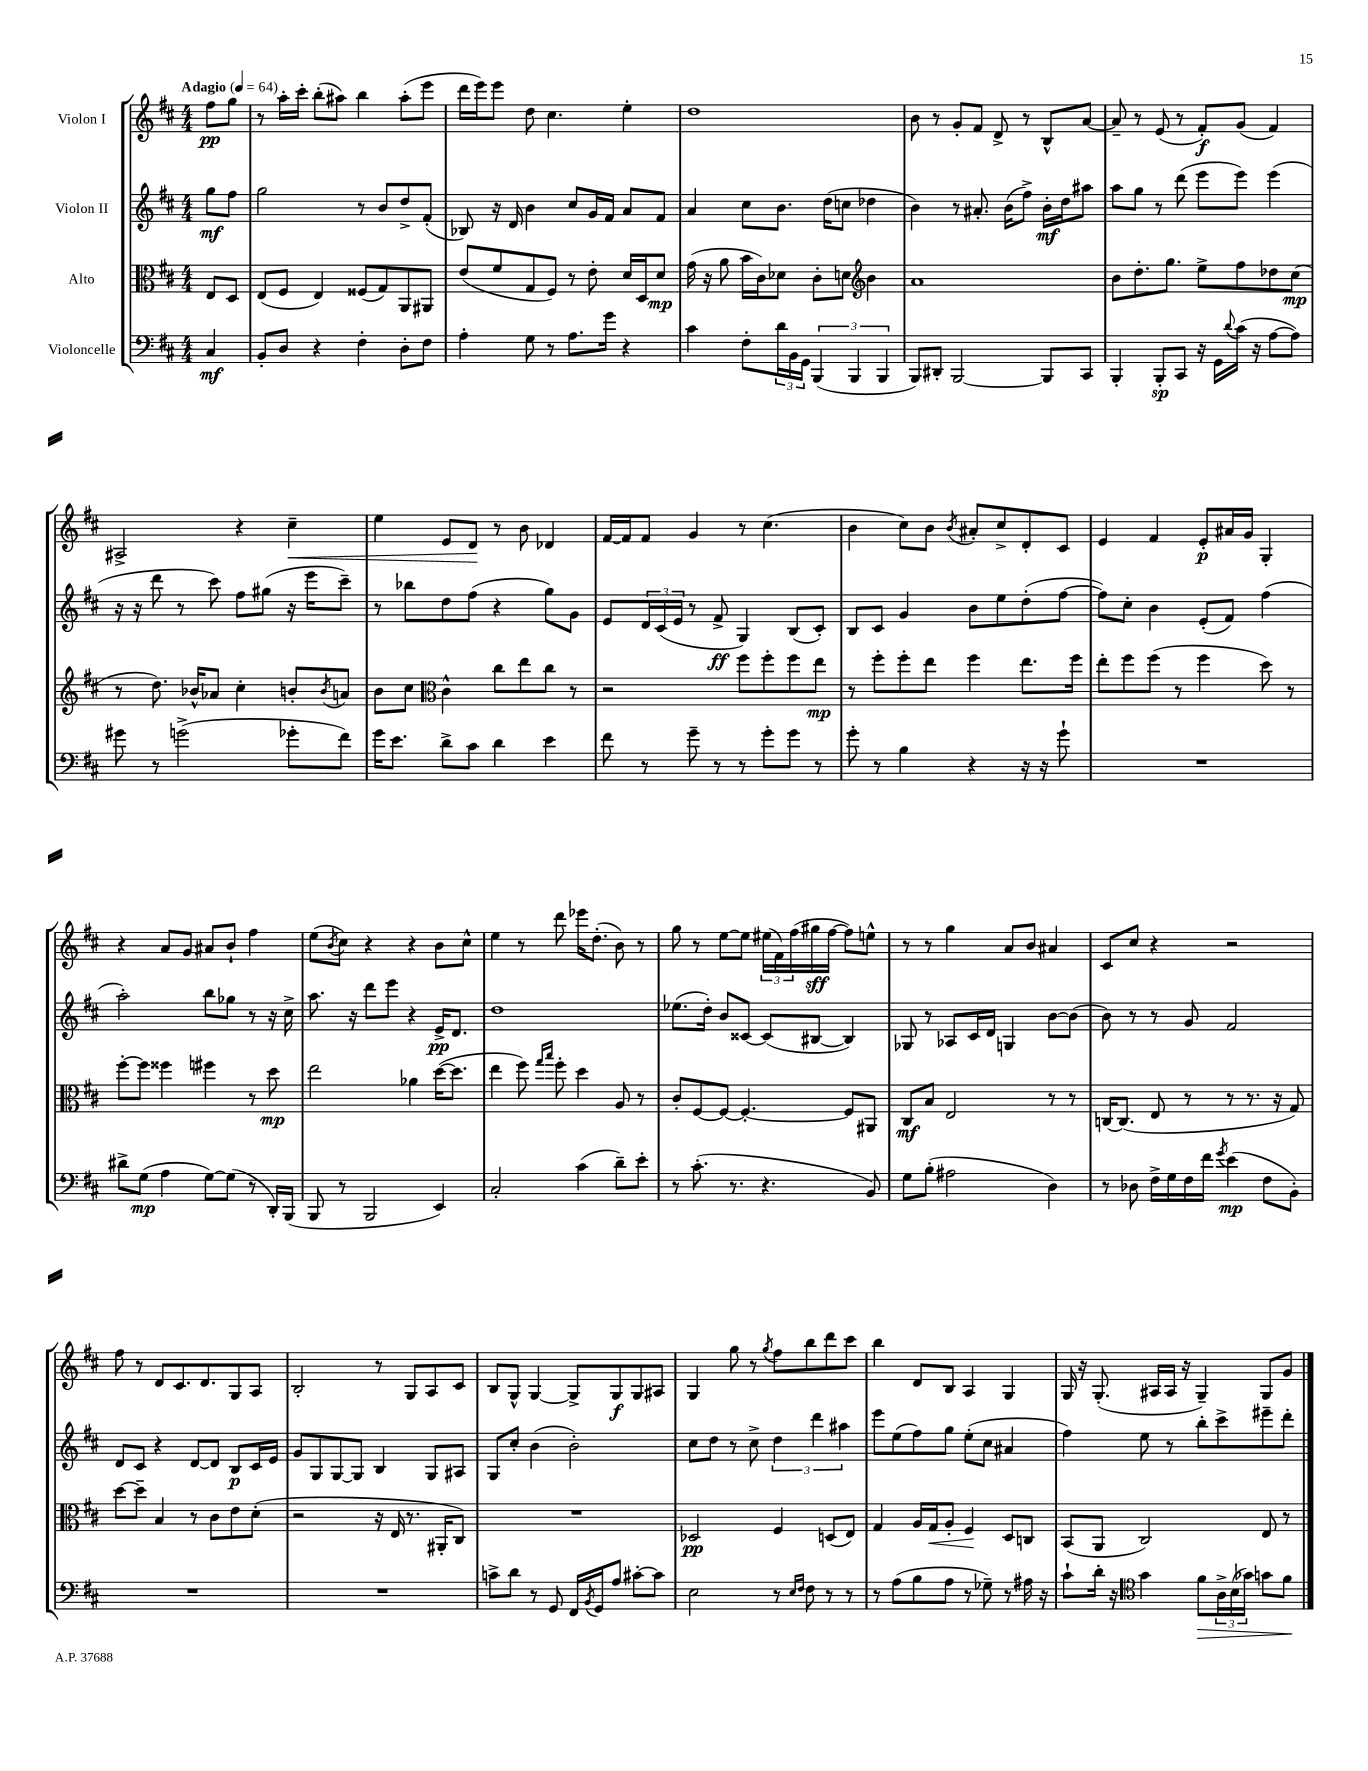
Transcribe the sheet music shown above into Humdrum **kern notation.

**kern	**dynam	**kern	**dynam	**kern	**dynam	**kern	**dynam
*part4	*part4	*part3	*part3	*part2	*part2	*part1	*part1
*staff4	*staff4	*staff3	*staff3	*staff2	*staff2	*staff1	*staff1
*I"Violoncelle	*	*I"Alto	*	*I"Violon II	*	*I"Violon I	*
*clefF4	*	*clefC3	*	*clefG2	*	*clefG2	*
*k[f#c#]	*	*k[f#c#]	*	*k[f#c#]	*	*k[f#c#]	*
*M4/4	*	*M4/4	*	*M4/4	*	*M4/4	*
*MM64	*	*MM64	*	*MM64	*	*MM64	*
=	=	=	=	=	=	=	=
!	!	!	!	!	!	!LO:TX:a:B:t=Adagio	!
4C#/	mf	8E/L	.	8gg\L	mf	8ff#\L	pp
.	.	8D/J	.	8ff#\J	.	8gg\J	.
=1	=1	=1	=1	=1	=1	=1	=1
8BB'/L	.	(8E/L	.	2gg\	.	8r	.
8D/J	.	8F#/J	.	.	.	16aa'\LL	.
.	.	.	.	.	.	16ccc#'\JJ	.
4r	.	4E/)	.	.	.	(8bb'\L	.
.	.	.	.	.	.	8aa#X\J)	.
4F#'\	.	(8F##X/L	.	8r	.	4bb\	.
.	.	8G/)	.	8b/L	.	.	.
8D'\L	.	8AA/	.	8dd^/	.	(8aa#'\L	.
8F#\J	.	8AA#X/J	.	(8f#'/J	.	8eee\J	.
=2	=2	=2	=2	=2	=2	=2	=2
4A'\	.	(8e/L	.	8B-X/)	.	16ddd\LL	.
.	.	.	.	.	.	16eee\J)	.
.	.	8f#/	.	16r	.	8eee\J	.
.	.	.	.	16d/	.	.	.
8G\	.	8G/	.	4b\	.	8dd\	.
8r	.	8F#/J)	.	.	.	4.cc#\	.
8.A\L	.	8r	.	8cc#/L	.	.	.
.	.	8e'\	.	16g/L	.	.	.
16g\Jk	.	.	.	16f#/JJ	.	.	.
4r	.	16d/LL	.	8a/L	.	4ee'\	.
.	.	16D/J	.	.	.	.	.
.	.	8d/J	mp	8f#/J	.	.	.
=3	=3	=3	=3	=3	=3	=3	=3
4c#\	.	(16g\	.	4a/	.	1dd	.
.	.	16r	.	.	.	.	.
.	.	8a\	.	.	.	.	.
8F#'\L	.	16b\LL	.	8cc#\L	.	.	.
.	.	16c#\J)	.	.	.	.	.
24d\L	.	8d-X\J	.	8.b\J	.	.	.
24BB\	.	.	.	.	.	.	.
24GG\JJ	.	.	.	.	.	.	.
(6BBB/	.	8c#'\L	.	.	.	.	.
.	.	.	.	(16dd\KL	.	.	.
.	.	8dn\J	.	8ccn\J	.	.	.
6BBB/	.	.	.	.	.	.	.
*	*	*clefG2	*	*	*	*	*
.	.	4b\	.	4dd-X\	.	.	.
6BBB/	.	.	.	.	.	.	.
=4	=4	=4	=4	=4	=4	=4	=4
8BBB/L)	.	1a	.	4b\)	.	8b\	.
8DD#X'/J	.	.	.	.	.	8r	.
[2BBB/	.	.	.	8r	.	8g'/L	.
.	.	.	.	8.a#X'/	.	8f#/J	.
.	.	.	.	.	.	8d^/	.
.	.	.	.	(16b\KL	.	.	.
.	.	.	.	8ff#^\J)	.	8r	.
8BBB/L]	.	.	.	16b'\LL	mf	8B^^/L	.
.	.	.	.	16dd\J	.	.	.
8CC#/J	.	.	.	8aa#X\J	.	[8a/J	.
=5	=5	=5	=5	=5	=5	=5	=5
4BBB'/	.	8b\L	.	8aa\L	.	8a~/]	.
.	.	8.dd'\	.	8gg\J	.	8r	.
8BBB'/L	sp	.	.	8r	.	(8e/	.
.	.	8.gg\J	.	.	.	.	.
8CC#/J	.	.	.	(8ddd\	.	8r	.
16r	.	8ee^\L	.	8eee\L	.	8f#'/L)	f
16GG\LL	.	.	.	.	.	.	.
8qqd/	.	.	.	.	.	.	.
(16c#\JJ	.	8ff#\	.	8eee\J)	.	(8g/J	.
16r	.	.	.	.	.	.	.
[8A\L	.	8dd-X\	.	(4eee\	.	4f#/)	.
8A\J])	.	(8cc#\J	mp	.	.	.	.
!!LO:LB:g=z
=6	=6	=6	=6	=6	=6	=6	=6
8g#X\	.	8r	.	16r	.	2A#X^/	.
.	.	.	.	16r	.	.	.
8r	.	8.dd\)	.	8ddd\	.	.	.
(2gn^\	.	.	.	8r	.	.	.
.	.	16b-X^^/KL	.	.	.	.	.
.	.	8a-X/J	.	8ccc#\)	.	.	.
.	.	4cc#'\	.	8ff#\L	.	4r	.
.	.	.	.	(8gg#X\J	.	.	.
!	!	!	!	!	!	!	!LO:HP:b
8g-X'\L	.	8bn'/L	.	16r	.	4cc#~\	<
.	.	.	.	16eee\KL	.	.	.
.	.	8qb/	.	.	.	.	.
8f#\J)	.	8an/J	.	8ccc#~\J)	.	.	.
=7	=7	=7	=7	=7	=7	=7	=7
16g\KL	.	8b\L	.	8r	.	4ee\	.
8.e\J	.	.	.	.	.	.	.
.	.	8cc#\J	.	8bb-X\L	.	.	.
*	*	*clefC3	*	*	*	*	*
8d^\L	.	4c#^^\	.	8dd\	.	8e/L	.
8c#\J	.	.	.	(8ff#\J	.	8d/J	.
4d\	.	8cc#\L	.	4r	.	8r	[
.	.	8ee\	.	.	.	8b\	.
4e\	.	8cc#\J	.	8gg\L)	.	4d-X/	.
.	.	8r	.	8g\J	.	.	.
=8	=8	=8	=8	=8	=8	=8	=8
8f#\	.	2r	.	8e/L	.	[16f#/LL	.
.	.	.	.	.	.	16f#/J]	.
8r	.	.	.	24d/L	.	8f#/J	.
.	.	.	.	(24c#/	.	.	.
.	.	.	.	24e/JJ	.	.	.
8g~\	.	.	.	8r	.	4g/	.
8r	.	.	.	8f#^/	ff	.	.
8r	.	8ff#\L	.	4G/)	.	8r	.
8g'\L	.	8ff#'\	.	.	.	(4.cc#\	.
8g\J	.	8ff#\	.	(8B/L	.	.	.
8r	.	8ee\J	mp	8c#'/J)	.	.	.
=9	=9	=9	=9	=9	=9	=9	=9
8g'\	.	8r	.	8B/L	.	4b\	.
8r	.	8ff#'\L	.	8c#/J	.	.	.
4B\	.	8ff#'\	.	4g/	.	8cc#\L)	.
.	.	8ee\J	.	.	.	8b\J	.
.	.	.	.	.	.	8qb/	.
4r	.	4ff#\	.	8b\L	.	8a#X'/L	.
.	.	.	.	8ee\	.	8cc#^/	.
16r	.	8.ee\L	.	(8dd'\	.	8d'/	.
16r	.	.	.	.	.	.	.
8g`\	.	.	.	[8ff#\J	.	8c#/J	.
.	.	16ff#\Jk	.	.	.	.	.
=10	=10	=10	=10	=10	=10	=10	=10
1r	.	8ee'\L	.	8ff#\L])	.	4e/	.
.	.	8ff#\	.	8cc#'\J	.	.	.
.	.	(8ff#\J	.	4b\	.	4f#/	.
.	.	8r	.	.	.	.	.
.	.	4ff#\	.	(8e'/L	.	8e'/L	p
.	.	.	.	8f#/J)	.	16a#X/L	.
.	.	.	.	.	.	16g/JJ	.
.	.	8dd\)	.	(4ff#\	.	4G'/	.
.	.	8r	.	.	.	.	.
!!LO:LB:g=z
=11	=11	=11	=11	=11	=11	=11	=11
8d#X^\L	.	[8ff#'\L	.	2aa'\)	.	4r	.
(8G\J	mp	8ff#\J]	.	.	.	.	.
4A\	.	4ff##X\	.	.	.	8a/L	.
.	.	.	.	.	.	8g/J	.
[8G\L)	.	4ff#X\	.	8bb\L	.	8a#X/L	.
(8G\J]	.	.	.	8gg-X\J	.	8b`/J	.
8r	.	8r	.	8r	.	4ff#\	.
16DD'/LL)	.	8dd\	mp	16r	.	.	.
(16BBB/JJ	.	.	.	16cc#^\	.	.	.
=12	=12	=12	=12	=12	=12	=12	=12
8BBB/	.	2ee\	.	8.aa\	.	(8ee\L	.
.	.	.	.	.	.	8qb/	.
8r	.	.	.	.	.	8cc#\J)	.
.	.	.	.	16r	.	.	.
2BBB/	.	.	.	8ddd\L	.	4r	.
.	.	.	.	8eee\J	.	.	.
.	.	4a-X\	.	4r	.	4r	.
4EE/)	.	([16dd\KL	.	16e^/KL	pp	8b\L	.
.	.	8.dd\J]	.	8.d/J	.	.	.
.	.	.	.	.	.	8cc#^^\J	.
=13	=13	=13	=13	=13	=13	=13	=13
2C#'/	.	4ee\	.	1dd	.	4ee\	.
.	.	8ff#\)	.	.	.	8r	.
.	.	16qqgg/LL	.	.	.	.	.
.	.	16qqbb/JJ	.	.	.	.	.
.	.	8ff#'\	.	.	.	8ddd\	.
(4c#\	.	4dd\	.	.	.	16eee-X\KL	.
.	.	.	.	.	.	(8.dd'\J	.
8d~\L)	.	8A/	.	.	.	8b\)	.
8e'\J	.	8r	.	.	.	8r	.
=14	=14	=14	=14	=14	=14	=14	=14
8r	.	8c#'/L	.	(8.ee-X\L	.	8gg\	.
(8.c#'\	.	[8F#/	.	.	.	8r	.
.	.	.	.	16dd'\Jk)	.	.	.
.	.	8F#/J_	.	8b/L	.	[8ee\L	.
8.r	.	.	.	.	.	.	.
.	.	4.F#'/_	.	[8c##X/J	.	8ee\J]	.
4.r	.	.	.	(8c##/L]	.	(24ee#X\LL	.
.	.	.	.	.	.	24f#\)	.
.	.	.	.	.	.	(24ff#\	.
.	.	.	.	[8B#X/J	.	16gg#X\	sff
.	.	.	.	.	.	[16ff#\JJ	.
.	.	8F#/L]	.	4B#/])	.	8ff#\L])	.
8BB/)	.	8AA#X/J	.	.	.	8een^^\J	.
=15	=15	=15	=15	=15	=15	=15	=15
8G\L	.	8C#/L	mf	8G-X/	.	8r	.
(8B'\J	.	8B/J	.	8r	.	8r	.
2A#X\	.	2E/	.	8A-X/L	.	4gg\	.
.	.	.	.	16c#/L	.	.	.
.	.	.	.	16d/JJ	.	.	.
.	.	.	.	4Gn/	.	8a/L	.
.	.	.	.	.	.	8b/J	.
4D\)	.	8r	.	[8b\L	.	4a#X/	.
.	.	8r	.	(8b\J]	.	.	.
=16	=16	=16	=16	=16	=16	=16	=16
8r	.	[16Cn/KL	.	8b\)	.	8c#/L	.
.	.	(8.C/J]	.	.	.	.	.
8D-X\	.	.	.	8r	.	8cc#/J	.
16F#^\LL	.	8E/	.	8r	.	4r	.
16G\	.	.	.	.	.	.	.
16F#\	.	8r	.	8g/	.	.	.
16f#\JJ	.	.	.	.	.	.	.
8qg/	.	.	.	.	.	.	.
(4e\	mp	8r	.	2f#/	.	2r	.
.	.	8.r	.	.	.	.	.
8F#\L	.	.	.	.	.	.	.
.	.	16r	.	.	.	.	.
8BB'\J)	.	8G/)	.	.	.	.	.
!!LO:LB:g=z
=17	=17	=17	=17	=17	=17	=17	=17
1r	.	[8dd\L	.	8d/L	.	8ff#\	.
.	.	8dd~\J]	.	8c#/J	.	8r	.
.	.	4B/	.	4r	.	8d/L	.
.	.	.	.	.	.	8.c#/	.
.	.	8r	.	[8d/L	.	.	.
.	.	.	.	.	.	8.d/	.
.	.	8c#\L	.	8d/J]	.	.	.
.	.	8e\	.	8B/L	p	8G/	.
.	.	(8d'\J	.	16c#/L	.	8A/J	.
.	.	.	.	16e/JJ	.	.	.
=18	=18	=18	=18	=18	=18	=18	=18
1r	.	2r	.	8g/L	.	2B'/	.
.	.	.	.	8G/	.	.	.
.	.	.	.	[8G/	.	.	.
.	.	.	.	8G/J]	.	.	.
.	.	16r	.	4B/	.	8r	.
.	.	16E/	.	.	.	.	.
.	.	8.r	.	.	.	8G/L	.
.	.	.	.	8G/L	.	8A/	.
.	.	16AA#X'/KL	.	.	.	.	.
.	.	8C#/J)	.	8A#X/J	.	8c#/J	.
=19	=19	=19	=19	=19	=19	=19	=19
8cn^\L	.	1r	.	8G/L	.	8B/L	.
8d\J	.	.	.	8cc#'/J	.	8G^^/J	.
8r	.	.	.	(4b\	.	[4G/	.
8GG/	.	.	.	.	.	.	.
16FF#/LL	.	.	.	2b'\)	.	8G^/L]	.
8qBB/	.	.	.	.	.	.	.
16GG/J	.	.	.	.	.	.	.
8A/J	.	.	.	.	.	8G/	f
[8c#X'\L	.	.	.	.	.	8G/	.
8c#\J]	.	.	.	.	.	8A#X/J	.
=20	=20	=20	=20	=20	=20	=20	=20
2E\	.	2D-X/	pp	8cc#\L	.	4G/	.
.	.	.	.	8dd\J	.	.	.
.	.	.	.	8r	.	8gg\	.
.	.	.	.	8cc#^\	.	8r	.
.	.	.	.	.	.	8qgg/	.
8r	.	4F#/	.	6dd\	.	8ff#\L	.
16qqE/LL	.	.	.	.	.	.	.
16qqF#/JJ	.	.	.	.	.	.	.
8F#\	.	.	.	.	.	8bb\	.
.	.	.	.	6ddd\	.	.	.
8r	.	(8Dn/L	.	.	.	8ddd\	.
.	.	.	.	6aa#X\	.	.	.
8r	.	8E/J)	.	.	.	8ccc#\J	.
=21	=21	=21	=21	=21	=21	=21	=21
8r	.	4G/	.	8eee\L	.	4bb\	.
(8A\L	.	.	.	(8ee\	.	.	.
8B\	.	16A/LL	.	8ff#\)	.	8d/L	.
!	!	!	!LO:HP:b	!	!	!	!
.	.	16G/J	<	.	.	.	.
8A\J	.	8A'/J	.	8gg\J	.	8B/J	.
8r	.	4F#/	.	(8ee'\L	.	4A/	.
8G-X~\)	.	.	.	8cc#\J	.	.	.
8r	.	8D/L	[	4a#X/	.	4G/	.
16A#X\	.	8Cn/J	.	.	.	.	.
16r	.	.	.	.	.	.	.
=22	=22	=22	=22	=22	=22	=22	=22
8c#`\L	.	(8BB/L	.	4ff#\)	.	16G/	.
.	.	.	.	.	.	16r	.
16d'\Jk	.	8AA/J	.	.	.	(8.G'/	.
16r	.	.	.	.	.	.	.
*clefC4	*	*	*	*	*	*	*
4g\	.	2C#/)	.	8ee\	.	.	.
.	.	.	.	.	.	16A#X/LL	.
.	.	.	.	8r	.	16A#/JJ	.
.	.	.	.	.	.	16r	.
!	!LO:HP:b	!	!	!	!	!	!
8f#\L	>	.	.	8bb'\L	.	4G~/)	.
24A^\L	.	.	.	8ccc#^\	.	.	.
(24B\	.	.	.	.	.	.	.
24g-X\JJ)	.	.	.	.	.	.	.
8gn\L	.	8E/	.	8eee#X~\	.	8G/L	.
8f#\J	.	8r	.	8ddd'\J	.	8g/J	.
.	]	.	.	.	.	.	.
==	==	==	==	==	==	==	==
*-	*-	*-	*-	*-	*-	*-	*-
